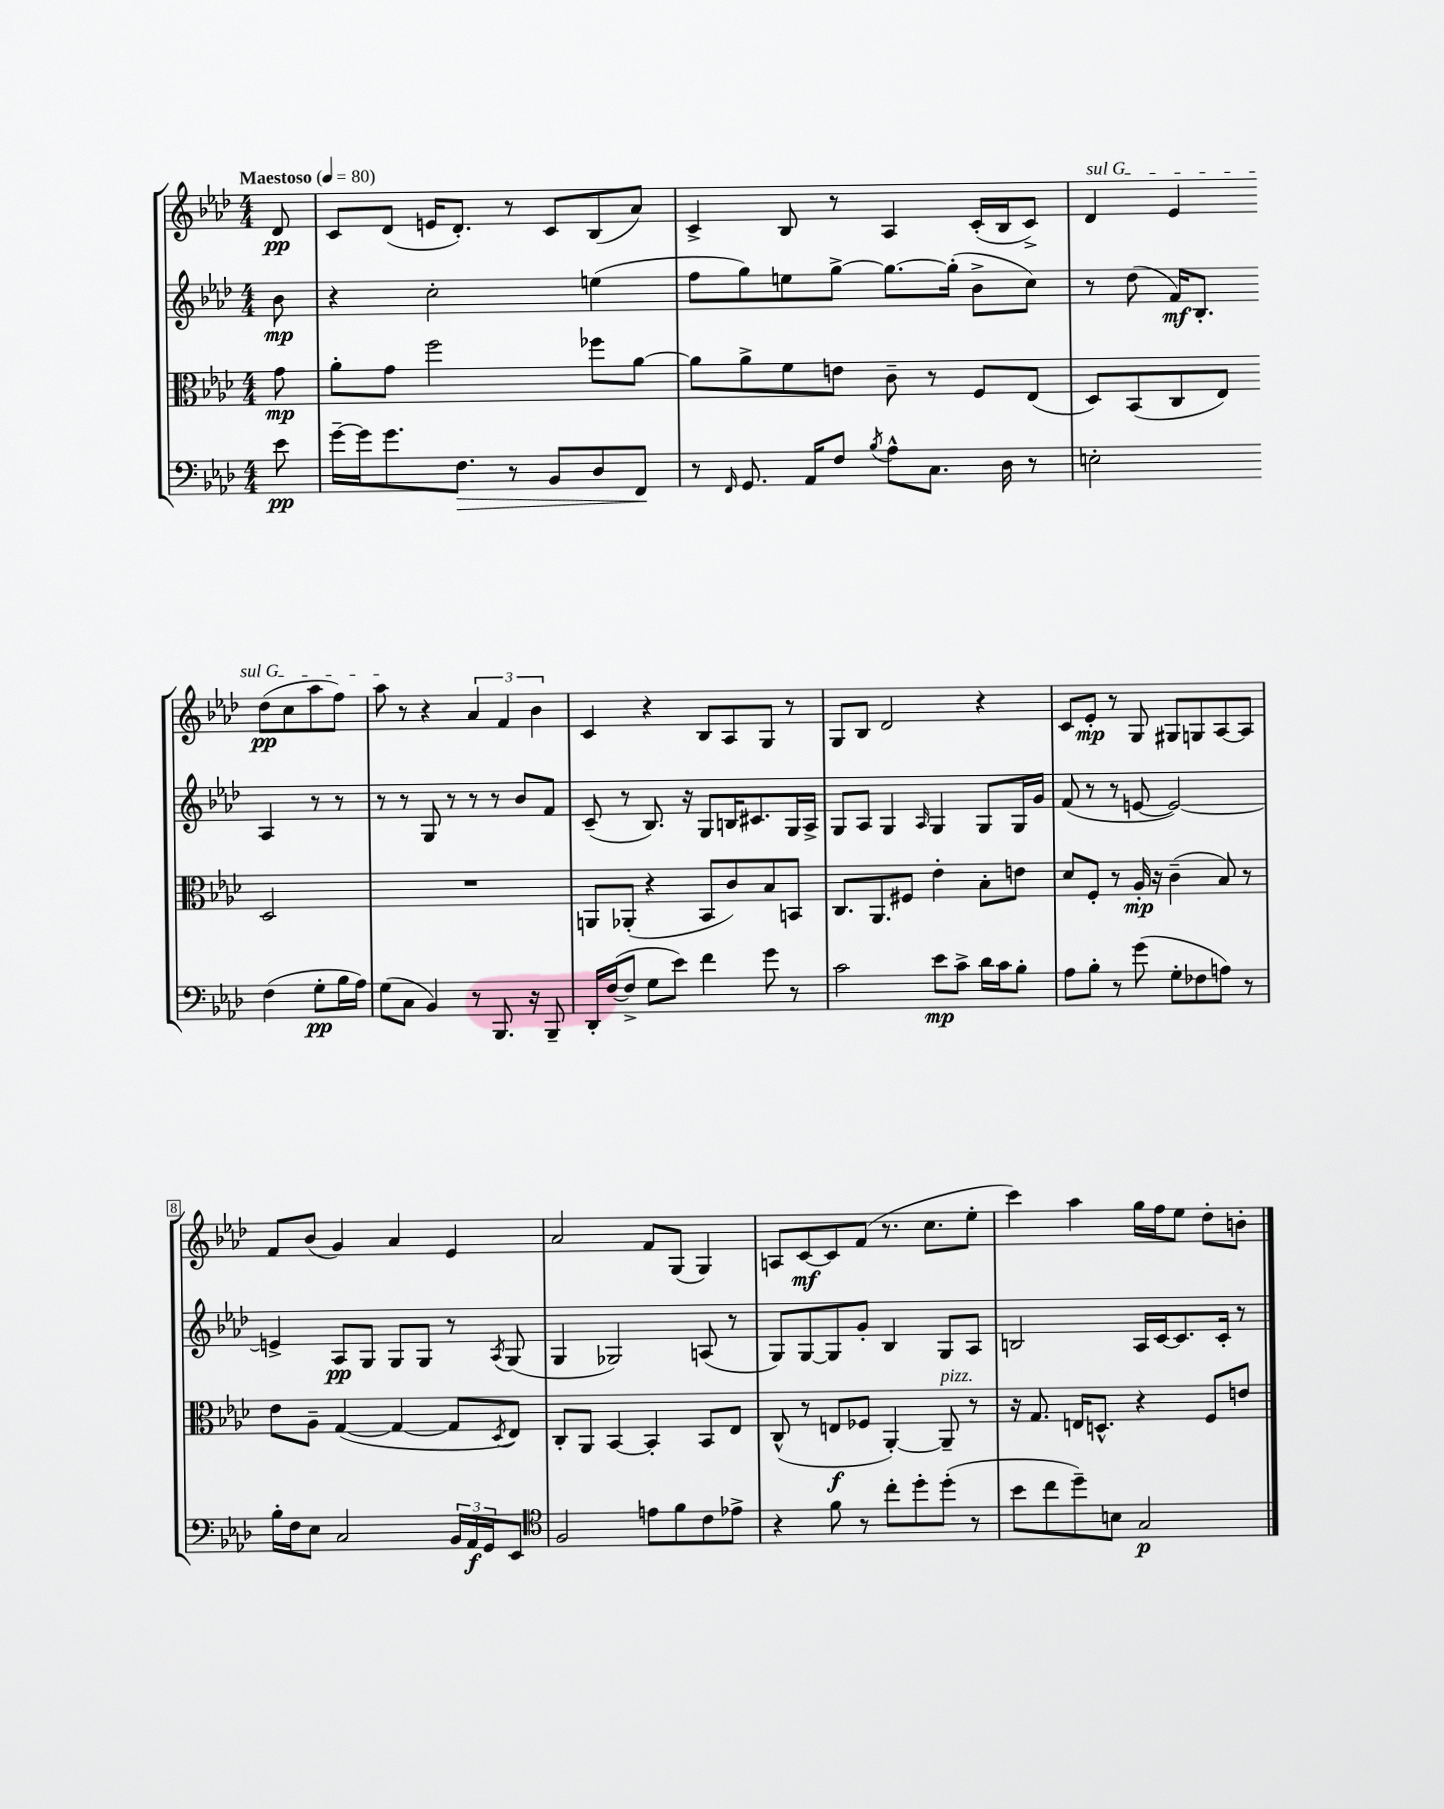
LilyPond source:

<<
\new StaffGroup <<
\new Staff = "s0" {
    \clef treble \key aes \major \numericTimeSignature \time 4/4 \partial 8 \tempo "Maestoso" 4 = 80
    des'8\pp |
    c'8 des'8( e'16 des'8.-.) r8 c'8 bes8( aes'8) |
    c'4-> bes8 r8 aes4 c'16-.( bes16 c'8->) |
    \once \override TextSpanner.bound-details.left.text = \markup { \italic "sul G" } des'4\startTextSpan ees'4 des''8\pp( c''8 aes''8 f''8) |
    aes''8\stopTextSpan r8 r4 \tuplet 3/2 { aes'4 f'4 bes'4 } |
    c'4 r4 bes8 aes8 g8 r8 |
    g8 bes8 des'2 r4 |
    c'8 ees'8-.\mp r8 g8 gis8 g8 aes8~ aes8 |
    f'8 bes'8( g'4) aes'4 ees'4 |
    aes'2 f'8 g8( g4) |
    a8 c'8~\mf c'8 f'8( r8. c''8. ees''8-. |
    c'''4) aes''4 g''16 f''16 ees''8 des''8-. b'8-. \bar "|." |
}
\new Staff = "s1" {
    \clef treble \key aes \major \numericTimeSignature \time 4/4 \partial 8
    bes'8\mp |
    r4 c''2-. e''4( |
    f''8 g''8) e''8 g''8~-> g''8.~ g''16-.( bes'8-> c''8) |
    r8 des''8( f'16\mf) bes8.-. aes4 r8 r8 |
    r8 r8 g8 r8 r8 r8 bes'8 f'8 |
    c'8--( r8 bes8.) r16 g8 b16 cis'8. g16 aes16-> |
    g8 aes8 g4 \grace { aes16 } g4 g8 g16 g'16 |
    f'8( r8 r8 e'8~ e'2~) |
    e'4-> aes8\pp g8 g8 g8 r8 \acciaccatura { aes8 } g8( |
    g4 ges2) a8( r8 |
    g8) g8~ g8 g'8-. bes4 g8 aes8 |
    b2 aes16 c'16~ c'8. c'16-. r8 \bar "|." |
}
\new Staff = "s2" {
    \clef alto \key aes \major \numericTimeSignature \time 4/4 \partial 8
    g'8\mp |
    aes'8-. g'8 f''2 fes''8 aes'8~ |
    aes'8 aes'8-> f'8 e'8 c'8-- r8 f8 ees8( |
    des8) bes,8( c8 ees8) des2 |
    R1 |
    a,8 aes,8-.( r4 bes,8 c'8) bes8 b,8 |
    c8. aes,8. fis8 ees'4-. bes8-. e'8 |
    des'8 f8-. r8 aes16-.\mp r16 c'4--( bes8) r8 |
    ees'8 aes8-- g4~( g4~ g8 \acciaccatura { des8 } ees8) |
    c8-. aes,8 bes,4~ bes,4-. bes,8 ees8 |
    c8-^( r8 e8\f fes8 aes,4~-.) aes,8--^\markup { \italic "pizz." } r8 |
    r16 g8. e16 d8.-^ r4 f8 e'8 \bar "|." |
}
\new Staff = "s3" {
    \clef bass \key aes \major \numericTimeSignature \time 4/4 \partial 8
    ees'8\pp |
    g'16~-- g'16 g'8. f8.\> r8 bes,8 des8 f,8\! |
    r8 \grace { f,16 } g,8. aes,16 f8 \acciaccatura { bes8 } aes8-^ c8. des16 r8 |
    e2-. f4( g8-.\pp bes16 aes16) |
    g8( c8 bes,4) r8 bes,,8. r16 bes,,8-- |
    des,16-. f16~( f8-> g8 ees'8) f'4 g'8 r8 |
    c'2 ees'8\mp c'8-> des'16 c'16 bes8-. |
    aes8 bes8-. r8 g'8( g8-. fes8 a8) r8 |
    bes16-. f16 ees8 c2 \tuplet 3/2 { bes,16 aes,16\f g,16 } ees,8 |
    \clef tenor f2 e'8 f'8 c'8 ees'8-> |
    r4 f'8 r8 c''8-. des''8-. des''8-.( r8 |
    bes'8 c''8 des''8--) b8 g2\p \bar "|." |
}
>>
>>
\layout { \context { \Score \override BarNumber.stencil = #(make-stencil-boxer 0.1 0.3 ly:text-interface::print) } }
